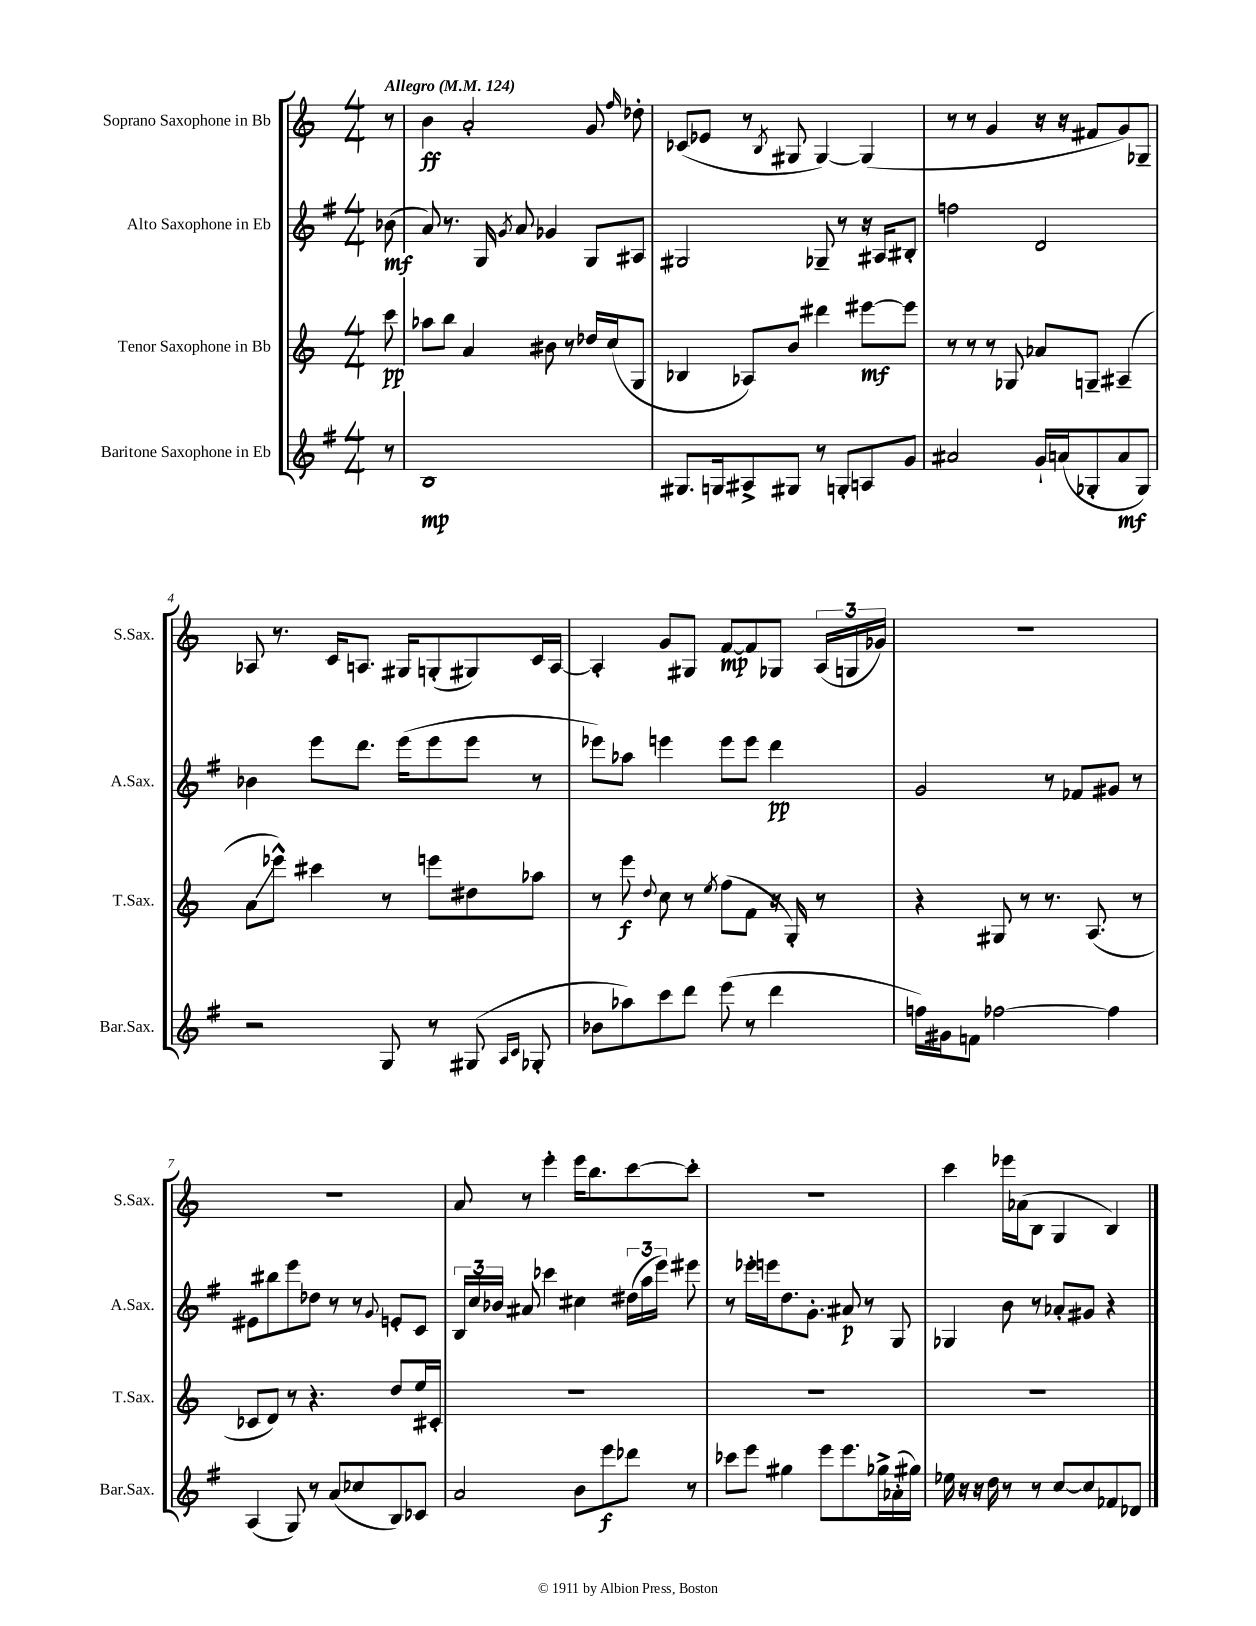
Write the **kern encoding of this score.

**kern	**kern	**kern	**kern
*staff4	*staff3	*staff2	*staff1
*clefG2	*clefG2	*clefG2	*clefG2
*k[f#]	*k[]	*k[f#]	*k[]
*M4/4	*M4/4	*M4/4	*M4/4
*MM124	*MM124	*MM124	*MM124
8r	8ccc	(8b-	8r
=	=	=	=
1B	8aa-	8a)	4b
.	8bb	8.r	.
.	4a	.	2a'
.	.	16G	.
.	.	8qg	.
.	.	8a	.
.	8b#	4g-	.
.	8r	.	.
.	16dd-	8G	8g
.	(16cc	.	.
.	.	.	16qqff
.	8G	8A#	8dd-'
=	=	=	=
8.G#	4B-	2G#	(8c-
.	.	.	8e-
16G	.	.	.
8A#^	8A-)	.	8r
.	.	.	8qB
8G#	8b	.	8G#
8r	4ddd#	8G-~	[4G#)
8G'	.	8r	.
8A	[8eee#	16r	(4G#]
.	.	16A#	.
8g	8eee#]	8B#'	.
=	=	=	=
2a#	8r	2ff	8r
.	8r	.	8r
.	8r	.	4g
.	8G-	.	.
16g`	8a-	2d	16r
(16a	.	.	16r
8G-'	8G~	.	8f#
8a	(4A#~	.	8g)
8G-)	.	.	8G-~
=	=	=	=
2r	8a	4b-	8A-
.	8eee-^^)	.	8.r
.	4ccc#	8eee	.
.	.	.	16c
.	.	8.ddd	8.A
8G	8r	.	.
.	.	(16eee	16G#
8r	8eee	8eee	(8G'
(8G#	8dd#	8eee	8G#)
16qqA	.	.	.
16qqc	.	.	.
8G-'	8aa-	8r	16c
.	.	.	[16A
=	=	=	=
8b-	8r	8eee-)	4A']
8aa-)	8eee	8aa-	.
.	8qqdd	.	.
8ccc	8cc	4eee	8g
8ddd	8r	.	8G#
.	8qee	.	.
(8eee	(8ff	8eee	[8f
8r	8f	8eee	8f]
4ddd	16r	4ddd	8G-
.	16G')	.	.
.	8r	.	(24A
.	.	.	24G
.	.	.	24g-)
=	=	=	=
16ff)	4r	2g	1r
16g#	.	.	.
8f	.	.	.
[2ff-	8G#	.	.
.	8r	.	.
.	8.r	8r	.
.	.	8f-	.
.	(8.A	.	.
4ff-]	.	8g#	.
.	8r	8r	.
=	=	=	=
(4A	8c-	8e#	1r
.	8d)	8bb#	.
8G)	8r	8eee	.
8r	4.r	8dd-	.
(8a	.	8r	.
8cc-	.	8r	.
.	.	8qqg	.
8B)	8dd	8e'	.
8c-	16ee	8c	.
.	16c#'	.	.
=	=	=	=
2a	1r	24B	8a
.	.	24cc	.
.	.	24b-	.
.	.	8a#	8r
.	.	4ccc-	4eee'
8b	.	4cc#	16eee
.	.	.	8.bb
8eee	.	.	.
8ddd-	.	(24dd#	[8ccc
.	.	24aa	.
.	.	24eee)	.
8r	.	8eee#	8ccc']
=	=	=	=
8ccc-	1r	8r	1r
8eee	.	16eee-'	.
.	.	16eee	.
4gg#	.	8.dd	.
.	.	8.g'	.
8eee	.	.	.
8.eee	.	8a#	.
.	.	8r	.
16gg-^	.	.	.
(16a-'	.	8G	.
16gg#)	.	.	.
=	=	=	=
16ee-	1r	4G-	4ccc
16r	.	.	.
16r	.	.	.
16dd	.	.	.
8r	.	8b	16eee-
.	.	.	(16a-
8r	.	8r	8B
[8cc	.	8a-'	4G
8cc]	.	8g#	.
8f-	.	4r	4B)
8d-	.	.	.
==	==	==	==
*-	*-	*-	*-
